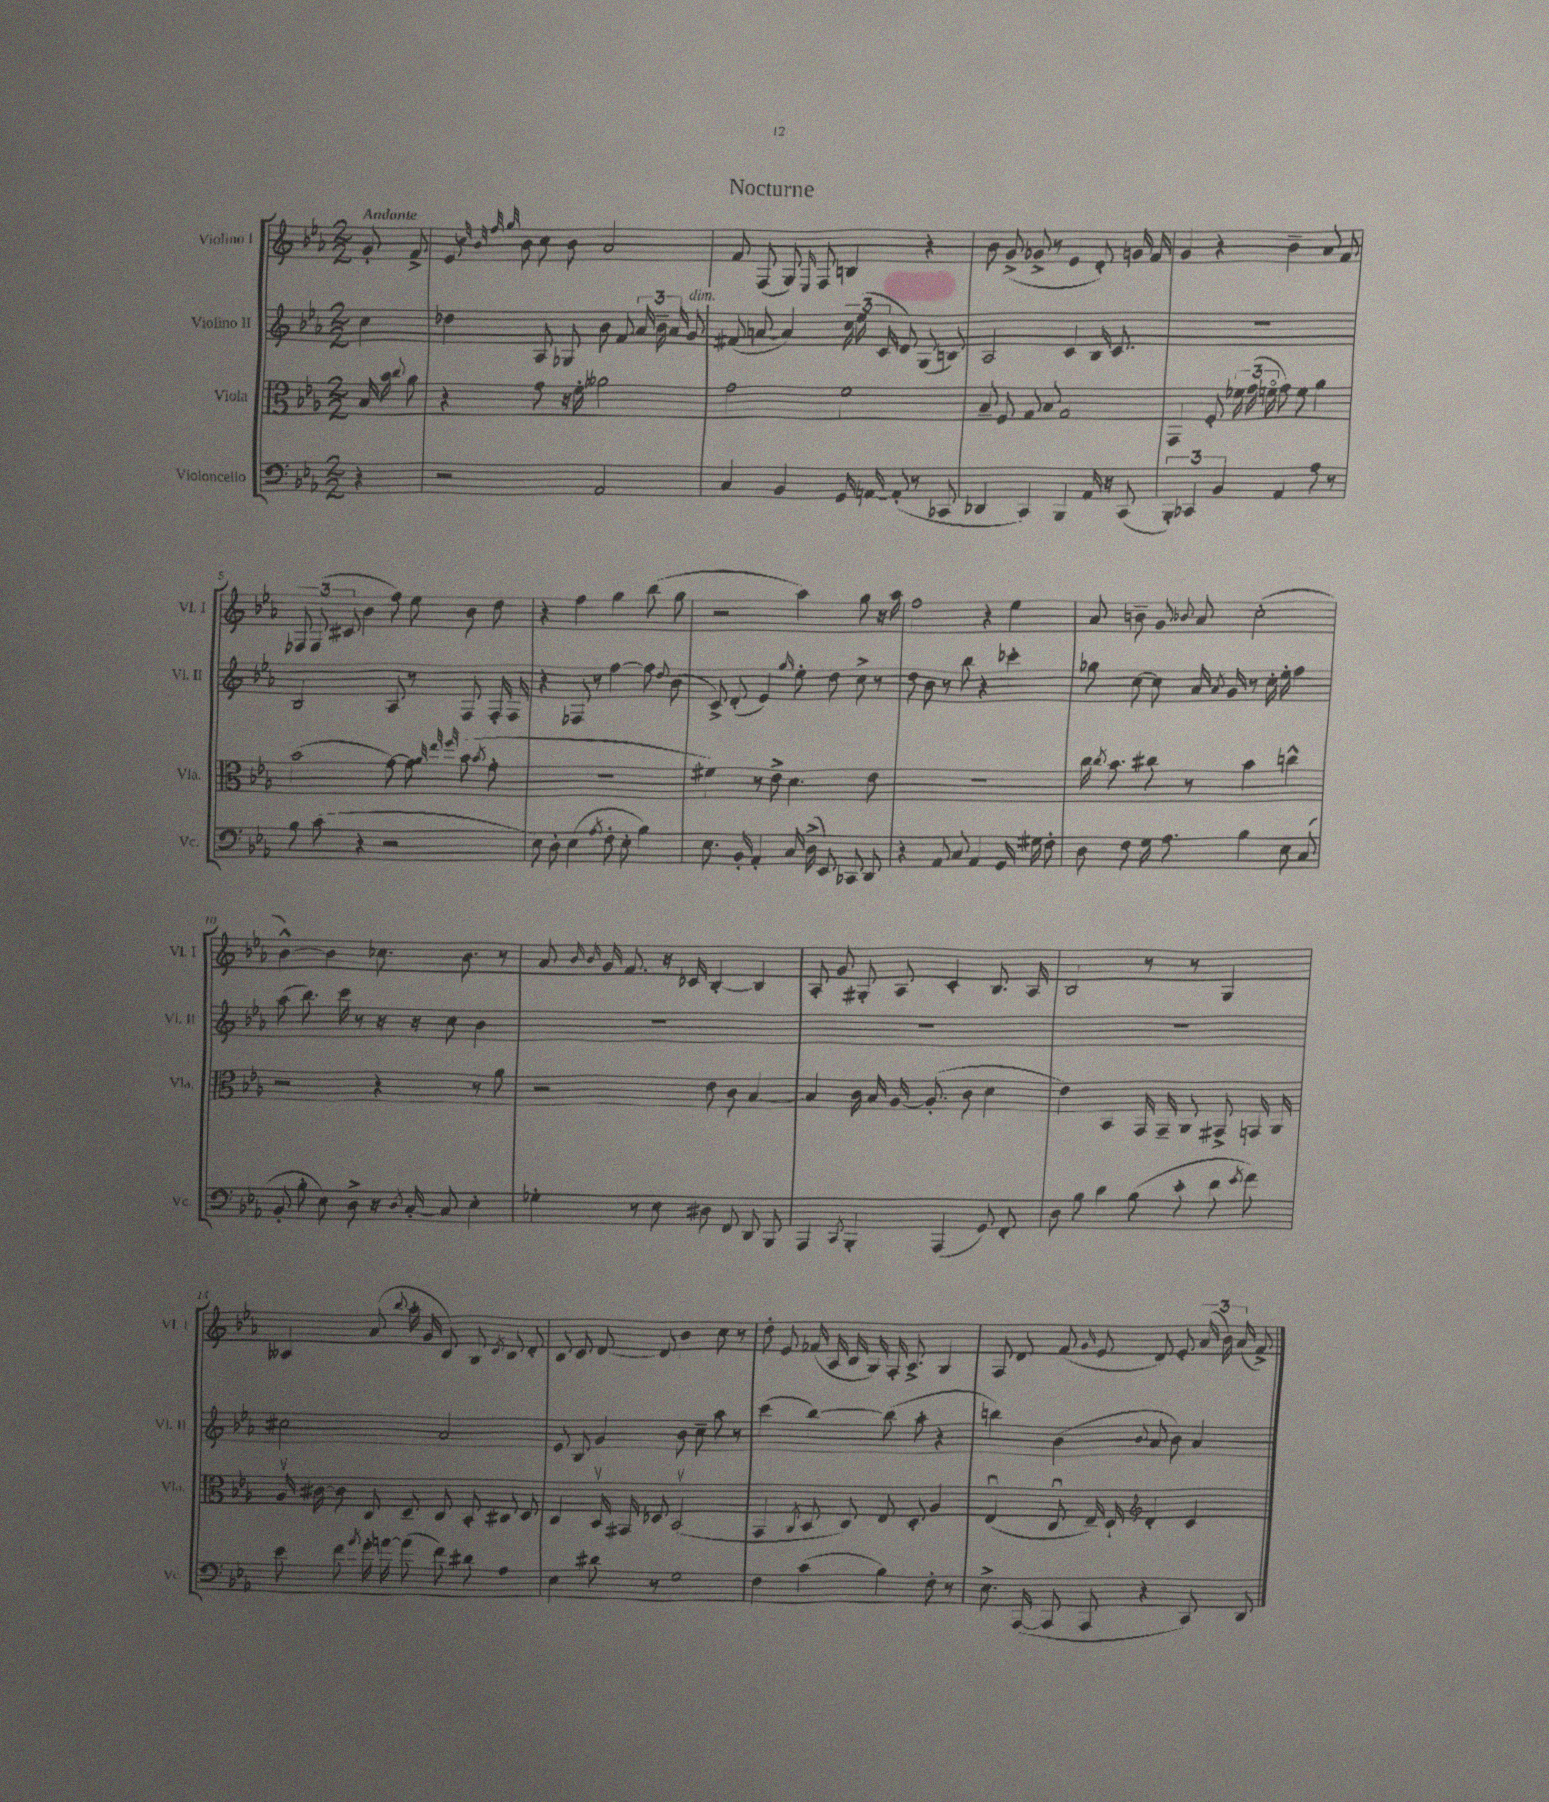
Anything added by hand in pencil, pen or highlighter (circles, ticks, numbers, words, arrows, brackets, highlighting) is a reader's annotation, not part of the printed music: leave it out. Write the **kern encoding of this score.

**kern	**kern	**kern	**kern
*staff4	*staff3	*staff2	*staff1
*clefF4	*clefC3	*clefG2	*clefG2
*k[b-e-a-]	*k[b-e-a-]	*k[b-e-a-]	*k[b-e-a-]
*M2/2	*M2/2	*M2/2	*M2/2
4r	16B-	4cc	8g'
.	16b-	.	.
.	8qqcc	.	.
.	8a-	.	8f^
=	=	=	=
2r	4r	4dd-	8e-
.	.	.	32qqcc
.	.	.	32qqb-
.	.	.	32qqff
.	.	.	32qqgg
.	.	.	8b-
.	8g	8A-	8cc
.	16r	8G-	8b-
.	16f'	.	.
2AA-	2a--	8b-	2a-
.	.	8f	.
.	.	24a-	.
.	.	24b-~	.
.	.	24a-	.
.	.	8g	.
=	=	=	=
4C	2g	(8f#	8f
.	.	[8a	(8F
4BB-	.	4a])	8G)
.	.	.	16qqE-
.	.	.	8F
16GG	2f	24cc	4B
.	.	(24ee-	.
[16AA	.	.	.
.	.	24c	.
(8AA']	.	8d)	.
8r	.	(8G	4r
8CC-	.	8B)	.
=	=	=	=
4DD-	8B-~	2A-	8b-
.	8F	.	(8g^
4CC)	8G	.	8g-^
.	8B-	.	8r
4BBB-	2G	4c	4e-
16AA-	.	16B-	8d')
16r	.	8.c	.
(8CC	.	.	16g
.	.	.	16f
=	=	=	=
6BBB-')	4GG	1r	4g
6CC-	.	.	.
.	8F'	.	4r
6BB-	.	.	.
.	24f-	.	.
.	(24g	.	.
.	24fo	.	.
4AA-	8g)	.	4b-~
.	8f	.	.
8A-	4a-	.	8a-
8r	.	.	8f
=	=	=	=
8B-	(2b-	2B-	12F-
.	.	.	(12F-
(8c	.	.	.
.	.	.	12c#
4r	.	.	4b-
2r	[8g)	8A-	8ff)
.	8g]	8r	8ee-
.	32qqa-	.	.
.	32qqee-	.	.
.	32qqff	.	.
.	(8b-	8F	8b-
.	8qb-	.	.
.	8g'	16F'	8dd
.	.	16F	.
=	=	=	=
8E-)	1r	4r	4r
8D'	.	.	.
(4E-	.	8F-	4ff
.	.	8r	.
8qA-	.	.	.
8F'	.	[4ff	4gg
8E-'	.	.	.
4B-)	.	8ff]	(8bb-
.	.	8qqdd	.
.	.	(8b-	8gg
=	=	=	=
8.E-	4f#)	8c^)	2r
.	.	(8d'	.
16BB-'	.	.	.
4AA-'	8r	4e-)	.
.	8e-^	.	.
.	.	16qqgg	.
16C	4.d	8ee-'	4aa-)
(16D^	.	.	.
8EE-)	.	8dd	.
8CC-	.	8cc^	8gg
8DD	8e-	8r	16r
.	.	.	16aa-
=	=	=	=
4r	1r	8dd	2ff
.	.	8b-	.
8AA-	.	8r	.
8C	.	8bb-	.
4AA-	.	4r	4r
16GG	.	4ccc-'	4ee-
16G#	.	.	.
8F'	.	.	.
=	=	=	=
8D	16cc	8gg-	8a-
.	8qcc	.	.
.	8.b-	.	.
8F	.	[8cc	8b~
16G	8cc#	8cc]	8g
8.A-	.	.	.
.	.	.	8qqb-
.	8r	16a-	8a-
.	.	8qa-	.
.	.	16g	.
4B-	4b-	8r	(2cc'
.	.	16cc'	.
.	.	16ee-'	.
8E-	4cc^^	4ff	.
(8C	.	.	.
=	=	=	=
8BB-'	2r	(8aa-	[4b-^^)
8B-'	.	8.bb-)	.
8E-)	.	.	4b-]
.	.	16ccc	.
8D^	.	8r	.
16r	4r	16r	8.cc-
8qD	.	.	.
[16C'	.	16r	.
8C]	.	8cc	.
.	.	.	8.b-
4E-'	8r	4b-	.
.	8a-	.	8r
=	=	=	=
4G-'	2r	1r	8a-
.	.	.	16qqb-
.	.	.	16qqb-
.	.	.	16g
.	.	.	8.f
8r	.	.	.
8E-	.	.	16r
.	.	.	16c-
8D#	8e-	.	[4B-'
8FF	8c	.	.
8DD	[4B-	.	4B-]
8BBB-	.	.	.
=	=	=	=
4AAA-	4B-]	1r	8A-'
.	.	.	8g
8qCC	.	.	.
4BBB-'	16c	.	8G#'
.	16B-	.	.
.	[16A-	.	8A-
.	(8.A-']	.	.
(4AAA-	.	.	4c'
.	8c	.	.
8GG)	4d	.	8.B-
8FF'	.	.	.
.	.	.	16A-
=	=	=	=
8D	4e-)	1r	2B-
8B-	.	.	.
4d	4BB-	.	.
(8B-	16GG	.	8r
.	16GG~	.	.
8e-'	8AA-	.	8r
8f	8GG#^	.	4G
8qg	.	.	.
8a-)	16GG	.	.
.	16AA-	.	.
=	=	=	=
8e-	16A-v	2cc#	4A--
.	[16c#	.	.
8f	8c#]	.	.
8qa-	.	.	.
16g'	8C	.	(8a-
[16a	.	.	.
.	.	.	8qqbb-
(8a]	8D~	.	16aa-'
.	.	.	16g
8f)	8C	2a-	8B-)
8d#	8BB-'	.	8G
.	.	.	8qc
4A-	8C#	.	8B-
.	8D	.	8d'
=	=	=	=
4E-	4C	8e-	8B-
.	.	8B-	8c
8d#	16BB-v	4g	[8d
.	16GG#	.	.
8r	8D-	.	8d]
2G	(2BB-v	8b-	4b-
.	.	8cc~	.
.	.	8aa-	8cc
.	.	8r	8r
=	=	=	=
4F	4GG	(4ccc	8dd'
.	.	.	8e-
.	8qAA-	.	.
(4c	8BB-	[4bb-)	(16f-
.	.	.	16A-
.	8C)	.	16B-
.	.	.	16G)
4B-)	8E-	(8bb-]	16F'
.	.	.	8.A-^
.	8D'	8aa-'	.
8F'	4A-	4r	4G
8r	.	.	.
=	=	=	=
8.E-^	(4E-u	4bb)	8F
.	.	.	8d
([16AAA-	.	.	.
8AAA-]	8Cu	(4b-	(8f
.	.	.	16qqg
8AAA-	16E-~)	.	8e-
.	16D`	.	.
*	*clefG2	*	*
.	.	8qqb-	.
4r	4d'	8a-	8d)
.	.	8b-)	8e-'
8CC)	4c	4a-	(24a-
.	.	.	24b-)
.	.	.	(24a-
8DD	.	.	8f^)
==	==	==	==
*-	*-	*-	*-
